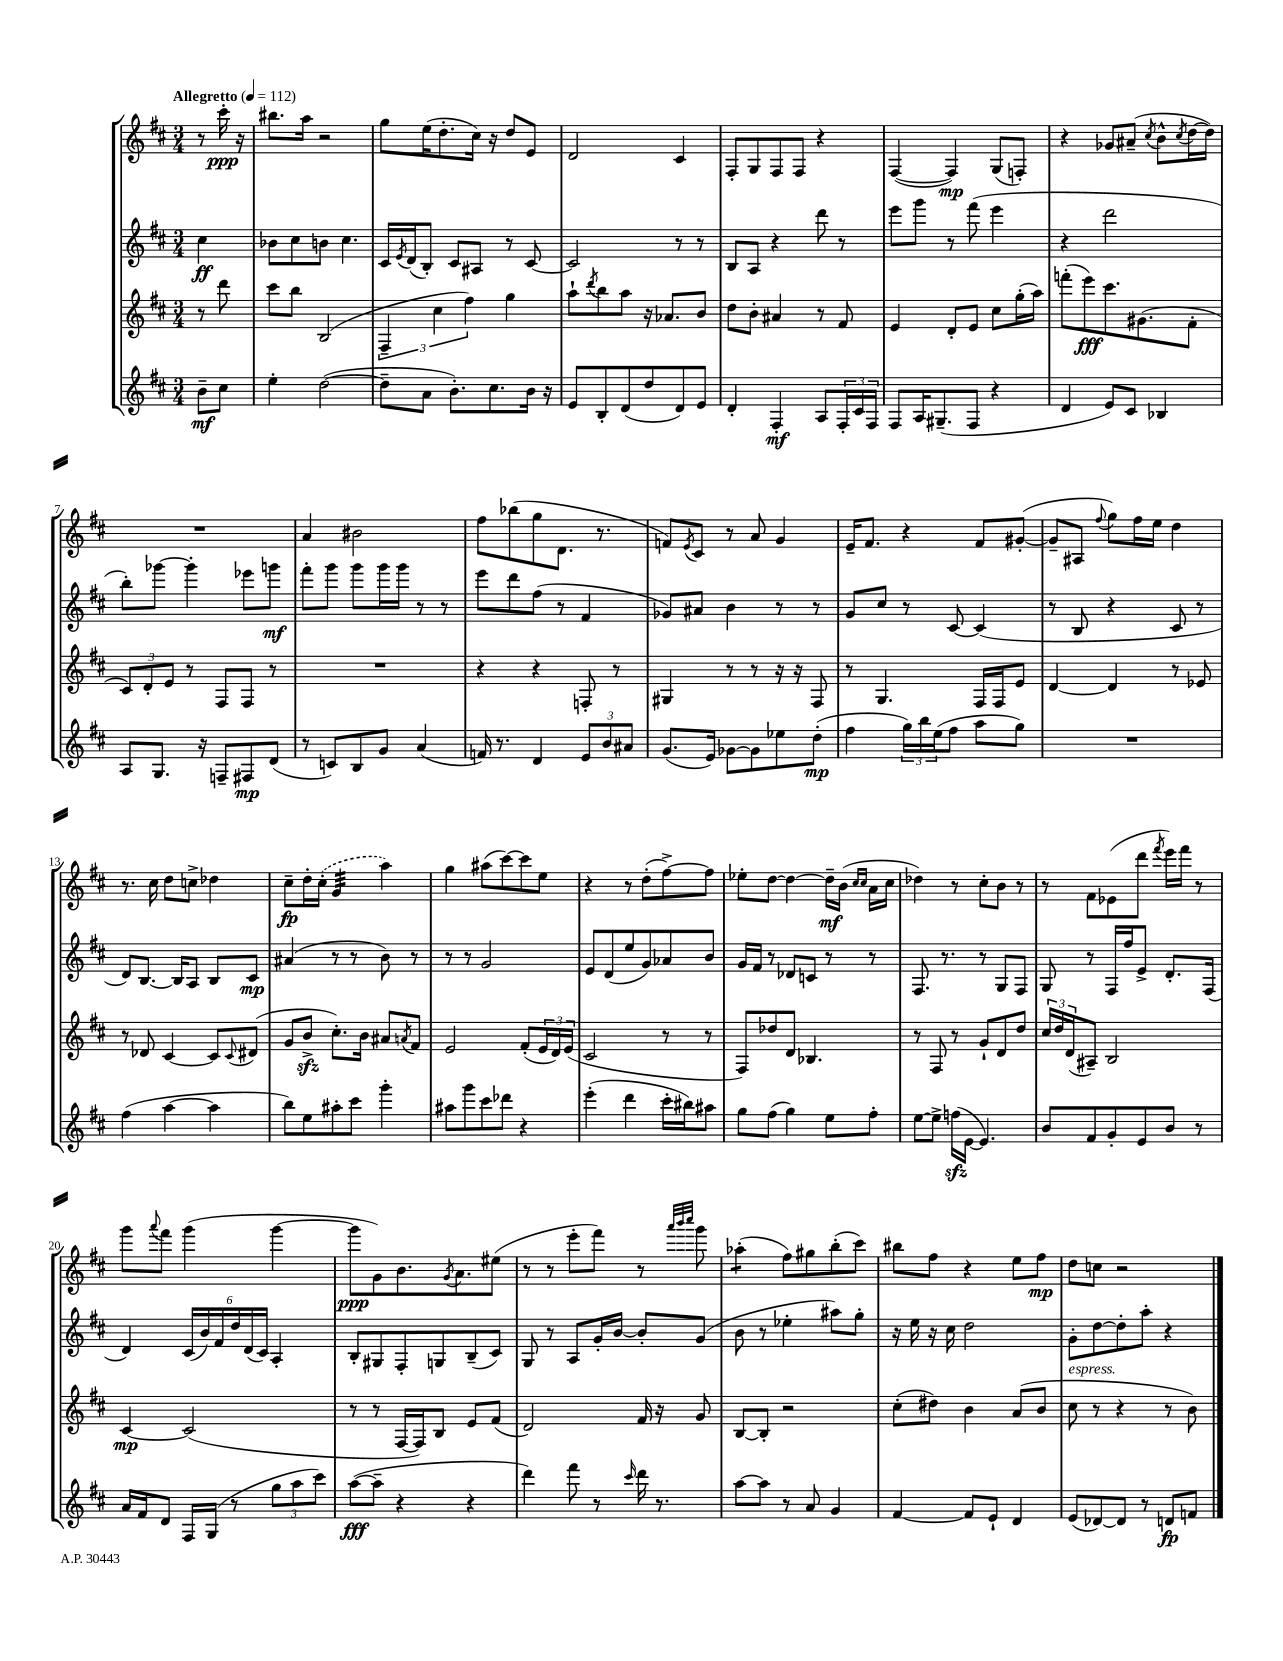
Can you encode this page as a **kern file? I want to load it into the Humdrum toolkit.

**kern	**kern	**kern	**kern
*staff4	*staff3	*staff2	*staff1
*clefG2	*clefG2	*clefG2	*clefG2
*k[f#c#]	*k[f#c#]	*k[f#c#]	*k[f#c#]
*M3/4	*M3/4	*M3/4	*M3/4
*MM112	*MM112	*MM112	*MM112
8b~\L	8r	4cc#\	8r
8cc#\J	8ddd\	.	16ccc#'\
.	.	.	16r
=	=	=	=
4ee'\	8ccc#\L	8b-\L	8.bb#\L
.	8bb\J	8cc#\	.
.	.	.	16aa\Jk
([2dd\	(2B/	8b\J	2r
.	.	4.cc#\	.
=	=	=	=
8dd~\]L	6F#~/	16c#/LL	8gg\L
.	.	8qe/	.
.	.	(16d/J	.
8a\J	.	8B'/J)	(16ee\K
.	6cc#\	.	.
.	.	.	8.dd'\
8.b'\L)	.	8c#/L	.
.	6ff#\)	.	.
.	.	8A#/J	16cc#\Jk)
8.cc#\	.	.	16r
.	4gg\	8r	8dd/L
16b\Jk	.	[8c#/	8e/J
16r	.	.	.
=	=	=	=
8e/L	8aa`\L	2c#/]	2d/
.	8qddd/	.	.
8B'/	8bb\	.	.
(8d/	8aa\J	.	.
8dd/	16r	.	.
.	8.a-/L	.	.
8d/)	.	8r	4c#/
8e/J	8b/J	8r	.
=	=	=	=
4d'/	8dd\L	8B/L	8F#'/L
.	8b'\J	8A/J	8G/
4F#'/	4a#/	4r	8F#/
.	.	.	8F#/J
8A/L	8r	8ddd\	4r
24F#'/L	8f#/	8r	.
24c#/	.	.	.
24F#/JJ	.	.	.
=	=	=	=
8F#/L	4e/	8eee\L	([4F#/
16A/K	.	8ggg\J	.
(8.G#~/	.	.	.
.	8d'/L	8r	4F#/])
8F#/J	8e/J	(8fff#\	.
4r	8cc#\L	4eee\	(8G/L
.	(16gg'\L	.	8F'/J)
.	16aa\JJ)	.	.
=	=	=	=
4d/	(8fff'\L	4r	4r
.	8eee\)	.	.
8e/L)	8.ccc#\	2ddd\	8g-/L
8c#/J	.	.	(8a#~/J
.	(8.g#\	.	.
.	.	.	8qcc#/
4B-/	.	.	8b^^\L
.	.	.	8qcc#/
.	8f#'\J	.	[16dd\L
.	.	.	16dd\]JJ)
=	=	=	=
8A/L	12c#/L)	8bb'\L)	2.r
.	12d'/	.	.
8.G/J	.	[8ggg-\J	.
.	12e/J	.	.
.	8r	4ggg-'\]	.
16r	.	.	.
8F~/L	8F#/L	.	.
8F#/	8F#/J	8eee-\L	.
(8d/J	8r	8ggg\J	.
=	=	=	=
8r	2.r	8fff#'\L	4a/
8c/L)	.	8ggg\J	.
8B/	.	8ggg\L	2b#\
8g/J	.	16ggg\L	.
.	.	16ggg\JJ	.
(4a/	.	8r	.
.	.	8r	.
=	=	=	=
16f/)	4r	8eee\L	8ff#\L
8.r	.	.	.
.	.	8ddd\	(8bb-\
4d/	4r	(8ff#\J	8gg\
.	.	8r	8.d\J
12e/L	8F'/	4f#/	.
.	.	.	8.r
12b/	.	.	.
.	8r	.	.
12a#/J	.	.	.
=	=	=	=
(8.g/L	4G#/	8g-/L)	8f/L)
.	.	.	8qe/
.	.	8a#/J	8c#/J
16e/Jk)	.	.	.
[8g-\L	8r	4b\	8r
8g-\]	8r	.	8a/
8ee-\	16r	8r	4g/
.	16r	.	.
(8dd'\J	8F#/	8r	.
=	=	=	=
4ff#\	8r	8g/L	16e~/LK
.	.	.	8.f#/J
.	4.G/	8cc#/J	.
24gg\LL)	.	8r	4r
24bb\	.	.	.
(24ee\J	.	.	.
8ff#\J	.	[8c#/	.
8aa\L	16F#/LL	(4c#/]	8f#/L
.	16F#/J	.	.
8gg\J)	8e/J	.	([8g#'/J
=	=	=	=
2.r	[4d/	8r	8g#~/]L
.	.	8B/	8A#/J
.	.	.	8qqff#/
.	4d/]	4r	8gg\L)
.	.	.	16ff#\L
.	.	.	16ee\JJ
.	8r	8c#/	4dd\
.	8e-/	8r	.
=	=	=	=
(4ff#\	8r	8d/L)	8.r
.	8d-/	[8.B/J	.
.	.	.	16cc#\
[4aa\	[4c#/	.	8dd\L
.	.	16B/]LK	.
.	.	8A/J	8cc^\J
4aa\]	8c#/]L	8B/L	4dd-\
.	8qqc#/	.	.
.	(8d#/J	8c#/J	.
=	=	=	=
8bb\L)	8g/L	(4a#/	8cc#~\L
8ee\	8b^/J	.	16dd'\L
.	.	.	(16cc#'\JJ
8aa#'\	8.cc#'\L)	8r	4g/
8ccc#\J	.	8r	.
.	16b\Jk	.	.
4ggg'\	8a#/L	8b\)	4aa\)
.	8qa/	.	.
.	8f#/J	8r	.
=	=	=	=
8aa#\L	2e/	8r	4gg\
8ggg\	.	8r	.
8ccc#\	.	2g/	(8aa#\L
8ddd-\J	.	.	[8ccc#\)
4r	(8f#'/L	.	8ccc#\]
.	24e/L	.	8ee\J
.	24d/)	.	.
.	(24e/JJ	.	.
=	=	=	=
(4eee'\	2c#/	8e/L	4r
.	.	(8d/	.
4ddd\	.	8ee/	8r
.	.	8g/)	(8dd'\L
16ccc#'\LL	8r	8a-/	[8ff#^\)
16bb#\J)	.	.	.
8aa#\J	8r	8b/J	8ff#\]J
=	=	=	=
8gg\L	8F#/L)	16g/LL	8ee-'\L
.	.	16f#/JJ	.
(8ff#\J	8dd-/	8r	[8dd\J
4gg\)	8d/J	8d-/L	4dd\_
.	4.B-/	8c/J	.
8ee\L	.	8r	16dd~\]LL
.	.	.	(16b\JJ
.	.	.	16qqcc#/LL
.	.	.	16qqcc#/JJ
8ff#'\J	.	8r	16a\LL
.	.	.	16cc#\JJ
=	=	=	=
[8ee\L	8r	8.F#/	4dd-\)
8ee^\]J	8F#/	.	.
.	.	8.r	.
(16ff\LL	8r	.	8r
[16e\JJ	.	.	.
4.e/])	8g`/L	8r	8cc#'\L
.	8d/	8G/L	8b\J
.	8dd/J	8F#/J	8r
=	=	=	=
8b/L	24cc#/LL	8G/	8r
.	24dd/	.	.
.	(24d/J	.	.
8f#/	8A#~/J)	8r	8f#\L
8g'/	2B/	16F#/LL	(8e-\
.	.	16ff#/J	.
8e/	.	8e^/J	8ddd\J
.	.	.	8qfff#/
8b/J	.	8.d'/L	16eee\LL)
.	.	.	16fff#\JJ
8r	.	.	8r
.	.	(16F#/Jk	.
=	=	=	=
16a/LL	[4c#/	4d/)	8ggg\L
16f#/J	.	.	.
.	.	.	8qqaaa/
8d/J	.	.	8fff#\J
16F#/LL	(2c#/]	(24c#/LL	(4ggg\
.	.	24b/)	.
(16G/JJ	.	.	.
.	.	24f#/	.
8r	.	24dd/	.
.	.	(24d/	.
.	.	24c#/JJ)	.
12gg\L	.	4A'/	[4ggg\
12aa\	.	.	.
12ccc#\J)	.	.	.
=	=	=	=
([8aa\L	8r	8B'/L	8ggg\]L
8aa~\]J	8r	8G#/	8g\)
4r	[16F#/LL	8F#'/	8.b\
.	16F#/]J)	.	.
.	8B/J	8G/	.
.	.	.	8qg/
.	.	.	8.a\
4r	8e/L	(8B~/	.
.	(8f#/J	8c#/J)	(8ee#\J
=	=	=	=
4ddd\)	2d/)	8G/	8r
.	.	8r	8r
8fff#\	.	8A/L	8eee'\L
8r	.	16g'/L	8fff#\J)
.	.	[16b/JJ	.
16qqccc#/	.	.	.
16ddd\	16f#/	8b'/]L	8r
8.r	16r	.	.
.	.	.	32qqaaa/LLL
.	.	.	32qqbbb/
.	.	.	32qqcccc#/JJJ
.	8g/	(8g/J	8ggg\
=	=	=	=
[8aa\L	[8B/L	8b\	(4aa-'\
8aa\]J	8B'/]J	8r	.
8r	2r	4ee-'\	8ff#\L)
8a/	.	.	8gg#\
4g/	.	8aa#\L)	(8bb'\
.	.	8gg'\J	8ccc#\J)
=	=	=	=
[4f#/	(8cc#'\L	16r	8bb#\L
.	.	16ee\	.
.	8dd#\J)	16r	8ff#\J
.	.	16cc#\	.
8f#/]L	4b\	2dd\	4r
8e`/J	.	.	.
4d/	(8a/L	.	8ee\L
.	8b/J	.	8ff#\J
=	=	=	=
(8e/L	8cc#\	8g'\L	8dd\L
[8d-/)	8r	[8dd\	8cc\J
8d-/]J	4r	8dd'\]	2r
8r	.	8aa'\J	.
8d/L	8r	4r	.
8f/J	8b\)	.	.
==	==	==	==
*-	*-	*-	*-
